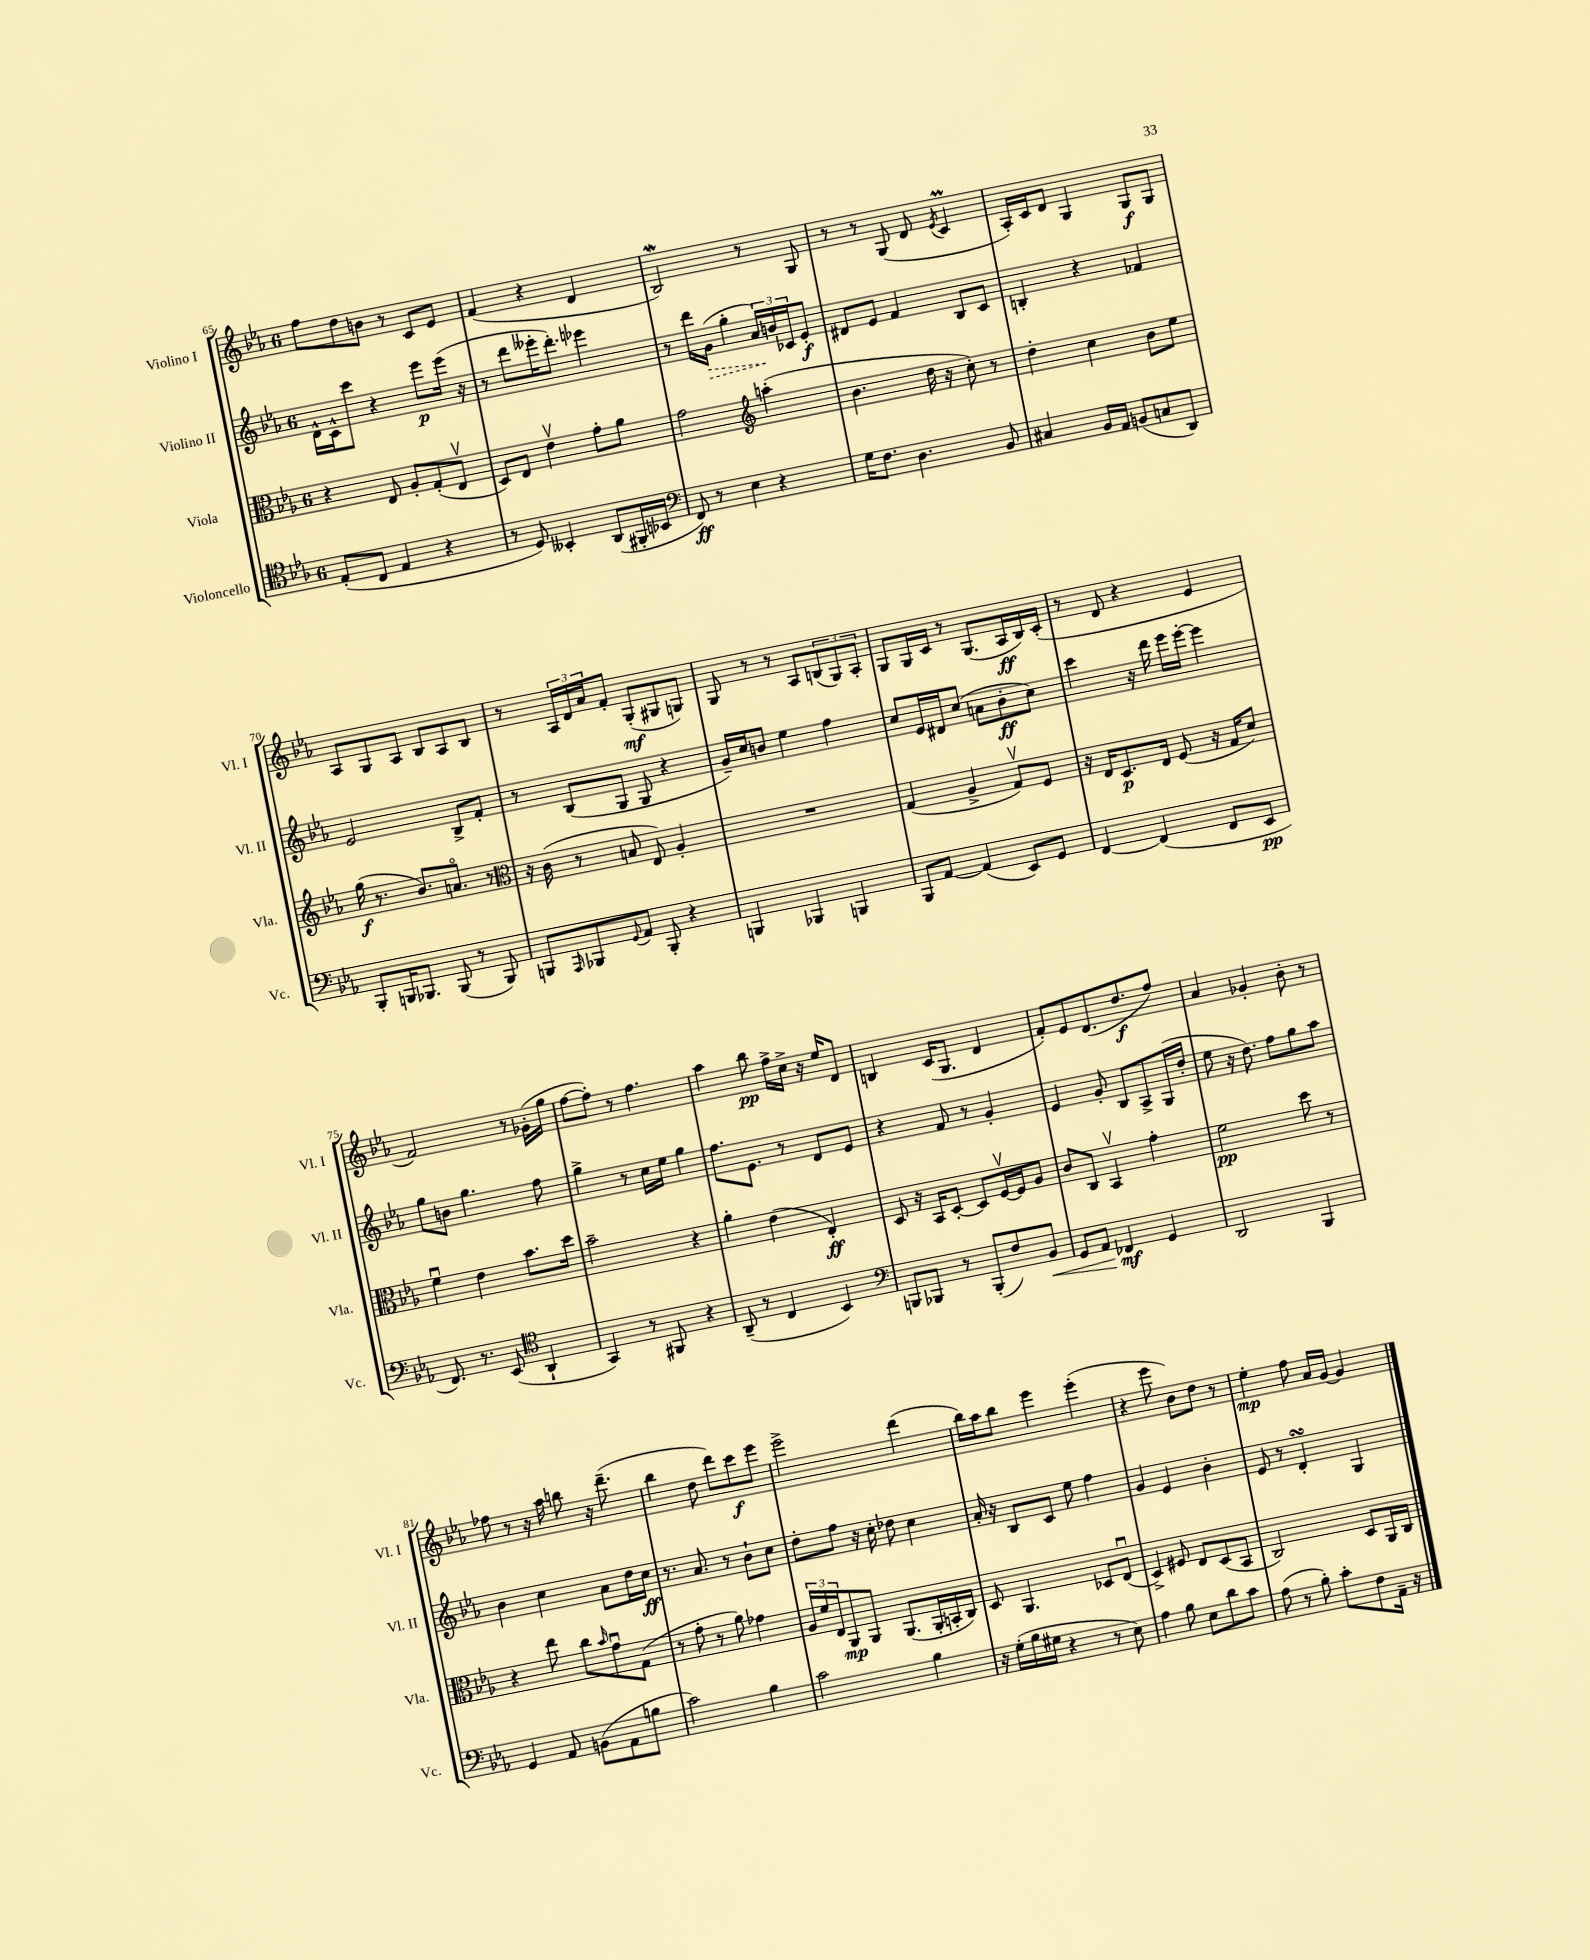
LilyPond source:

<<
\new StaffGroup <<
\new Staff = "s0" \with { instrumentName = "Violino I" shortInstrumentName = "Vl. I" } {
    \clef treble \key ees \major \once \override Staff.TimeSignature.style = #'single-digit \time 6/8
    f''8 d''8 b'8 r8 c'8 ees'8 |
    f'4( r4 d'4 |
    bes2\mordent) r8 g8 |
    r8 r8 g8( d'8 \acciaccatura { ees'8 } c'4\prall |
    aes16-.) c'16 d'8 g4 g8\f g8 |
    aes8 g8 aes8 bes8 aes8 bes8 |
    r8 \tuplet 3/2 { aes16 d'16 aes'16 } f'8-. g8-.\mf( gis8 g8) |
    g8 r8 r8 aes8 \tuplet 3/2 { b8( g8) aes8-. } |
    g8 g16 c'16 r8 g8.( aes16\ff bes16) c'16-.( |
    r8 d'8 r4 ees'4 |
    f'2) r8 ges'16-.( g''16 |
    f''8~ f''8-.) r8 f''4. |
    aes''4 bes''8\pp f''16-> c''16-> r16 ees''16 d'8 |
    b4 c'16( g8. d'4 |
    f'8-.) ees'8 d'8.( d''8.\f f''8) |
    aes'4 ges'4-. bes'8-. r8 |
    fes''8 r8 r16 aes''16 b''8 r16 d'''8.--( |
    bes''4 d''8 d'''8) c'''8\f ees'''8 |
    ees'''2-> d'''4( |
    bes''16) aes''16 bes''8 ees'''4 ees'''4-.( |
    r4 ees'''8 bes'8) d''8 r8 |
    ees''4-.\mp f''8 aes'16 g'16~ g'4 \bar "|." |
}
\new Staff = "s1" \with { instrumentName = "Violino II" shortInstrumentName = "Vl. II" } {
    \clef treble \key ees \major \once \override Staff.TimeSignature.style = #'single-digit \time 6/8
    d'16-^ c'16-^ c'''8 r4 ees'''8\p ees'''16( r16 |
    r8 d'''8 eeses'''16-. d'''8.-.) ees'''4 |
    r8 d'''16 \once \override Hairpin.style = #'dashed-line g'16\>( g''4-. \tuplet 3/2 { aes'16\!) b'16 ces'16 } ees'8-.\f |
    dis'8 ees'8 f'4 bes8 c'8 |
    b4-. r4 fes'4 |
    ees'2 bes8-> f'8-. |
    r8 bes8( g8 g8 r4 |
    g'16--) c''16 b'8 ees''4 f''4 |
    c''8 ees'16 dis'16 c''8( a'8 bes'8-.\ff c''8) |
    c'''4 r16 d'''16 ees'''16 ees'''16~-. ees'''4 |
    g''8 b'8 g''4. f''8 |
    g''4-> r8 c''16 ees''16 g''4 |
    f''8. ees'8. r8 d'8 ees'8 |
    r4 f'8 r8 g'4-. |
    ees'4 g'8-. bes8 aes8-> g16( d''16-. |
    ees''8 r16 d''8.) f''8 g''8 aes''8 |
    bes'4 c''4 aes'8 d''16 c''16\ff |
    r8. aes'8. r8 bes'8-! c''8 |
    d''8-. f''8 r16 c''16-. des''8 c''4 |
    aes'16-. r16 bes8 c'8 ees''8 f''4 |
    g'4 ees'4 bes'4-. |
    ees'8 r8 d'4-.\turn g4 \bar "|." |
}
\new Staff = "s2" \with { instrumentName = "Viola" shortInstrumentName = "Vla." } {
    \clef alto \key ees \major \once \override Staff.TimeSignature.style = #'single-digit \time 6/8
    r4 ees8 aes8-. g8-.( ees8\upbow |
    d8) ees8 ees'4\upbow g'8-. aes'8 |
    g'2 \clef treble a''4-.( |
    bes'4. d''16 r16 c''8-.) r8 |
    d''4-. c''4 bes'8 ees''8 |
    g''16\f( r8. bes'8.) a'8.\flageolet r8 |
    \clef alto r16 c'16( r8 b8 ees8) aes4-. |
    R2. |
    g4( aes4-> g8\upbow) f8 |
    r16 ees16 d8.\p ees16 f8( r16 g16 d'8) |
    f'4\downbow ees'4 bes'8. d''16 |
    bes'2-- r4 |
    aes'4-. ees'4( ees4-.\ff) |
    d8 r16 bes,16 d8~-. d8 f16~\upbow f16 aes8 |
    c'8 c8 bes,4\upbow g'4-. |
    f'2\pp d''8 r8 |
    r4 ees''8 c''8 \grace { bes'16 } g'8\downbow g8( |
    r8 g'8-. r8 aes'8) ges'4 |
    \tuplet 3/2 { aes16 f'16 ees16 } aes,8\mp aes,8 aes,8.( aes,16-. b,16-. c16) |
    d8 aes,4. des8 ees8\downbow( |
    d4->) fis8 ees8 d8( bes,8 |
    c2) d8 aes,16 c16 \bar "|." |
}
\new Staff = "s3" \with { instrumentName = "Violoncello" shortInstrumentName = "Vc." } {
    \clef tenor \key ees \major \once \override Staff.TimeSignature.style = #'single-digit \time 6/8
    ees8-.( c8 ees4 r4 |
    r8 d8) beses,4-. aes,8( fis,16-. bes,16 |
    \clef bass f,8\ff) r8 ees4 r4 |
    g16 f8. d4. bes,8 |
    cis4 bes,16 aes,16 b,8( c8 d,8) |
    bes,,8-. b,,16 bes,,8. bes,,8( r8 bes,,8) |
    b,,8 \grace { aes,,16 } bes,,8 \appoggiatura { g,8 } aes,8 bes,,8-. r4 |
    b,,4 bes,,4 b,,4 |
    bes,,8 aes,8~ aes,4( ees,8) g,8 |
    f,4~ f,4( f,8 ees,8\pp |
    f,8.) r8. ees,8( \clef tenor aes,4-! |
    g,4) r8 fis,8 r4 |
    aes,8--( r8 c4 bes,4) |
    \clef bass b,,8 bes,,8 r8 bes,,8-.( f8) bes,8\< |
    g,8 aes,8 fes,4\mf\! g,4 |
    d,2 bes,,4 |
    g,4 aes,8 b,8( aes,8 b8 |
    c'2) bes4 |
    c'2 bes4 |
    r16 g16-.( bes16 gis16 r4 r8 ees8) |
    aes4 bes8 ees8 d'8 c'8 |
    aes8( r8 bes8-.) c'8-. f8 aes,16-- r16 \bar "|." |
}
>>
>>
\layout { \context { \Score currentBarNumber = #65 } }
